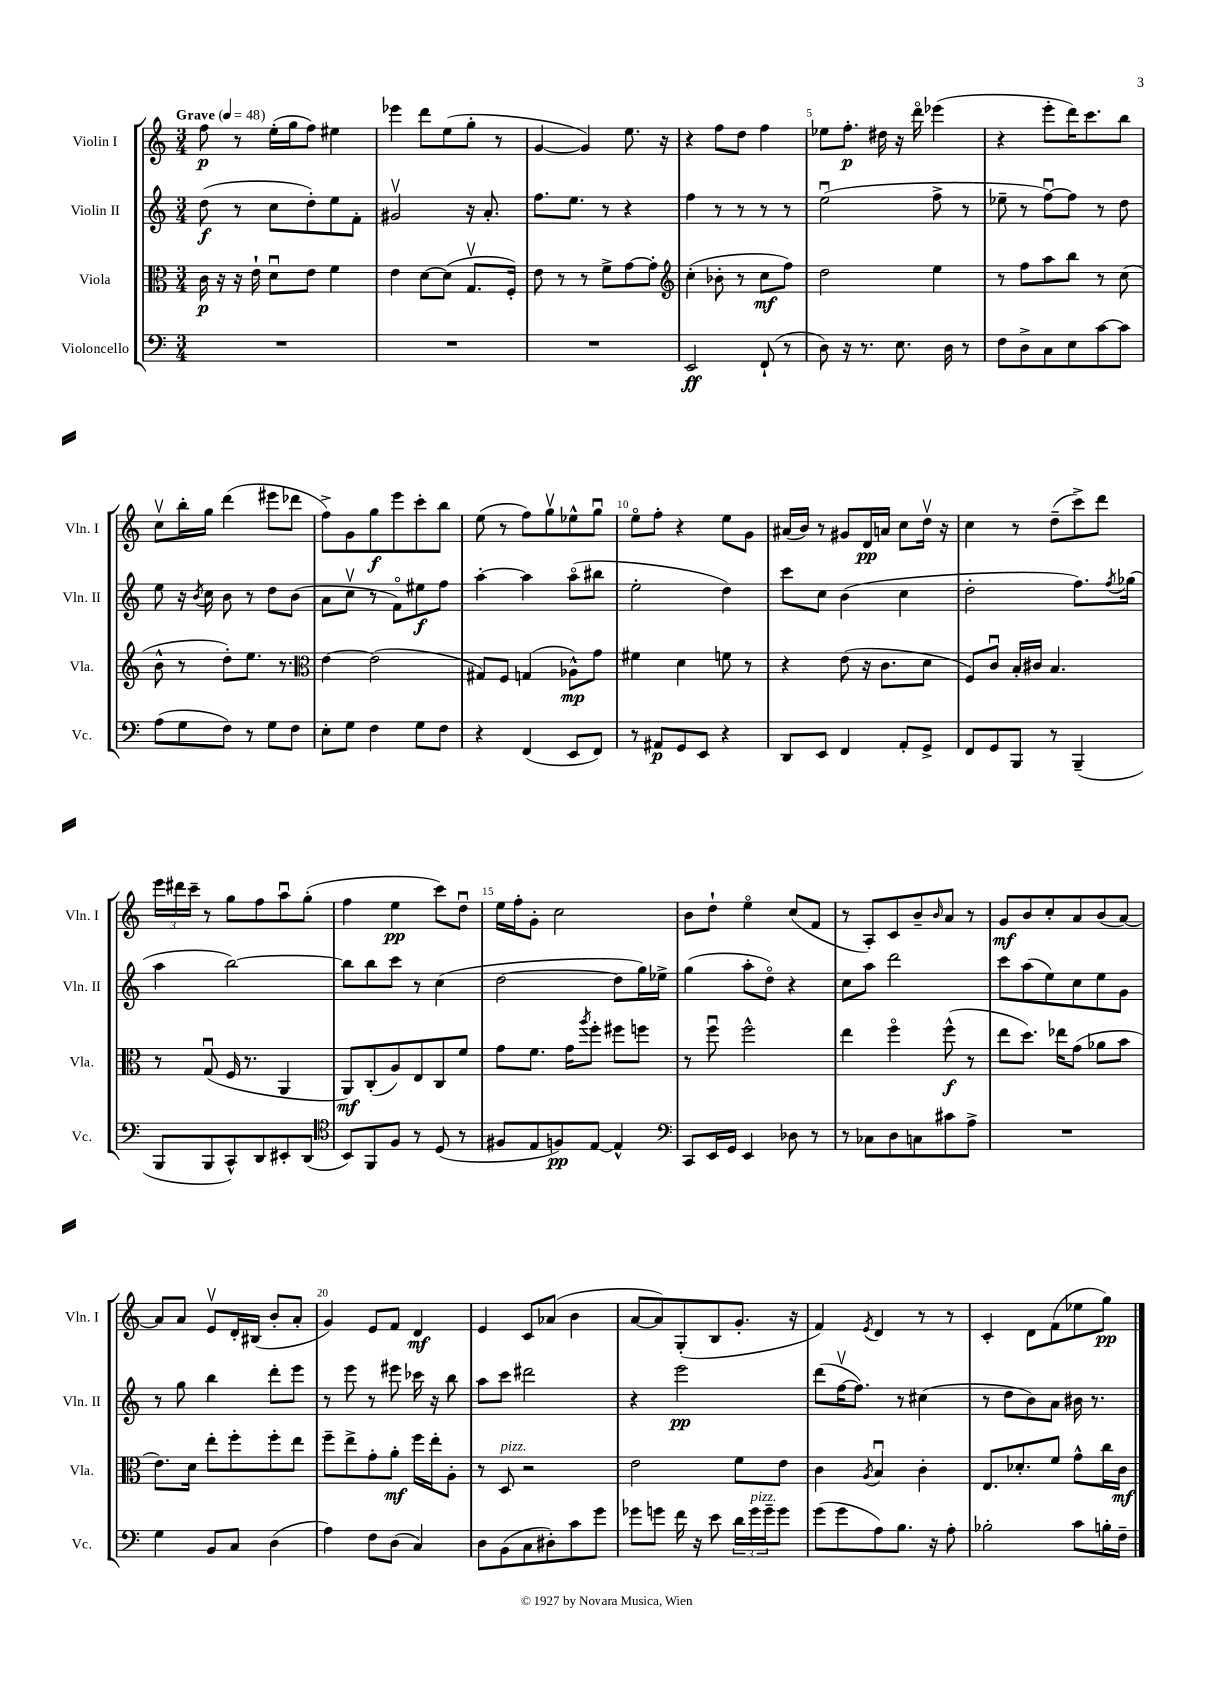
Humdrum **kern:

**kern	**kern	**kern	**kern
*staff4	*staff3	*staff2	*staff1
*clefF4	*clefC3	*clefG2	*clefG2
*k[]	*k[]	*k[]	*k[]
*M3/4	*M3/4	*M3/4	*M3/4
*MM48	*MM48	*MM48	*MM48
2.r	16c	(8dd	8ff
.	16r	.	.
.	16r	8r	8r
.	16e`	.	.
.	8du	8cc	(16ee'
.	.	.	16gg
.	8e	8dd')	8ff)
.	4f	8ee	4ee#
.	.	8f'	.
=	=	=	=
2.r	4e	2g#v	4eee-
.	[8d	.	8ddd
.	(8d]	.	(8ee
.	8.Gv	16r	8gg'
.	.	8.a'	.
.	.	.	8r
.	16F')	.	.
=	=	=	=
2.r	8e	8.ff	[4g
.	8r	.	.
.	.	8.ee	.
.	8r	.	4g])
.	8f^	8r	.
.	[8g	4r	8.ee
.	8g']	.	.
.	.	.	16r
=	=	=	=
*	*clefG2	*	*
2EE	(4cc'	4ff	4r
.	8b-'	8r	8ff
.	8r	8r	8dd
(8FF`	8cc	8r	4ff
8r	8ff)	8r	.
=	=	=	=
8D)	2dd	(2eeu	8ee-
16r	.	.	8.ff'
8.r	.	.	.
.	.	.	16dd#
8.E	.	.	16r
.	.	.	16dddo
.	4ee	8ff^	(4eee-
16D	.	.	.
8r	.	8r	.
=	=	=	=
8F	8r	8ee-~	4r
8D^	8ff	8r	.
8C	8aa	[8ffu)	8eee'
8E	8bb	8ff]	16ddd)
.	.	.	8.ccc
[8c	8r	8r	.
8c]	(8cc	8dd	8bb
=	=	=	=
(8A	8b^^	8ee	8ccv
8G	8r	16r	16bb'
.	.	8qb	.
.	.	16cc	16gg
8F)	8dd')	8b	(4ddd
8r	8.ee	8r	.
8G	.	8dd	8eee#
.	8.r	.	.
8F	.	(8b	8ddd-
=	=	=	=
*	*clefC3	*	*
8E'	[4e	8a	8ff^)
8G	.	8ccv	8g
4F	(2e]	8r	8gg
.	.	8fo)	8eee
8G	.	8ee#	8ccc'
8F	.	8ff	8bb
=	=	=	=
4r	8G#)	[4aa'	(8ee
.	8F	.	8r
(4FF	(4G	4aa]	8ff)
.	.	.	8ggv
8EE	8A-^^)	(8aao	8ee-^^
8FF)	8g	8bb#	8ggu
=	=	=	=
8r	4f#	2ee'	8eeo
8AA#	.	.	8ff'
8GG	4d	.	4r
8EE	.	.	.
4r	8f	4dd)	8ee
.	8r	.	8g
=	=	=	=
8DD	4r	8ccc	(16a#
.	.	.	16b)
8EE	.	8cc	8r
4FF	(8e	(4b	8g#
.	16r	.	16d
.	8.c	.	16a
8AA'	.	4cc	8cc
8GG^	8d	.	16ddv
.	.	.	16r
=	=	=	=
8FF	8F)	2dd'	4cc
8GG	8cu	.	.
8BBB	16B'	.	8r
.	16c#	.	.
8r	4.B	.	(8dd~
(4BBB~	.	8.ff)	8ccc^)
.	.	.	8ddd
.	.	8qff	.
.	.	(16gg-	.
=	=	=	=
8BBB	8r	4aa	24eee
.	.	.	24ddd#
.	.	.	24ccc~
8BBB	(8Gu	.	8r
8CC^^)	16F	[2bb)	8gg
.	8.r	.	.
8DD	.	.	8ff
8EE#'	4AA	.	8aau
(8DD	.	.	(8gg'
=	=	=	=
*clefC4	*	*	*
8BB)	8AA)	8bb]	4ff
8FF	(8C'	8bb	.
8F	8A)	8ccc	4ee
8r	8E	8r	.
(8D	8C	(4cc	8ccc)
8r	8f	.	8ddu
=	=	=	=
8F#	8g	[2dd	16ee
.	.	.	16ff'
8E	8.f	.	8g'
8F)	.	.	2cc
.	16g	.	.
.	8qaa	.	.
[8E	8ff'	.	.
4E^^]	8ff#	8dd]	.
.	8ff	16gg)	.
.	.	16ee-^	.
=	=	=	=
*clefF4	*	*	*
8CC	8r	(4gg	8b
16EE	8ffu	.	8dd`
16GG	.	.	.
4EE	2ff^^	8aa'	4eeo
.	.	8ddo)	.
8D-	.	4r	(8cc
8r	.	.	8f
=	=	=	=
8r	4ee	8cc	8r
8C-	.	8aa	8A')
8D	4ffo	2ddd	8c
8C	.	.	8b~
.	.	.	16qqb
8c#	(8ff^^	.	8a
8A^	8r	.	8r
=	=	=	=
2.r	8ee	8ccc	8g
.	8.dd)	(8aa	8b
.	.	8ee)	8cc'
.	16ee-	.	.
.	(8g	8cc	8a
.	8a-	8ee	(8b
.	8b	8g	[8a)
=	=	=	=
4G	8.e)	8r	8a]
.	.	8gg	8a
.	16d	.	.
8BB	8ee'	4bb	8ev
8C	8ff'	.	16d'
.	.	.	(16B#
(4D	8ff'	8ddd'	8b'
.	8ee	8eee	8a'
=	=	=	=
4A)	8ff~	8r	4g)
.	8ee^	8eee	.
8F	8g'	8r	8e
(8D	8a'	8eee#	8f
4C)	16ff	16ccc-	4d
.	16ee'	16r	.
.	8A'	8bb	.
=	=	=	=
8D	8r	8aa	4e
(8BB	8D	8ccc	.
8C	2r	2ddd#	8c
8D#')	.	.	(8a-
8c	.	.	4b
8g	.	.	.
=	=	=	=
8g-	2e	4r	[8a
8g	.	.	8a])
16f	.	2eee	(8G'
16r	.	.	.
8e	.	.	8B
24d	8f	.	8.g'
24g	.	.	.
24g~	.	.	.
8g	8e	.	.
.	.	.	16r
=	=	=	=
(8g	4c	(8ddd	4f)
8g	.	[16ffv	.
.	.	8.ff])	.
.	8qA	.	8qe
8A)	4Bu	.	4d
8.B	.	8r	.
.	4c'	(4cc#	8r
16r	.	.	.
8A'	.	.	8r
=	=	=	=
2B-'	8.E	8r	4c'
.	.	8dd	.
.	8.d-'	.	.
.	.	8b)	8d
.	8f	8a	(8f
8c	8g^^	16b#	8ee-
.	.	8.r	.
16B'	16cc	.	8gg)
16F~	16c	.	.
==	==	==	==
*-	*-	*-	*-
